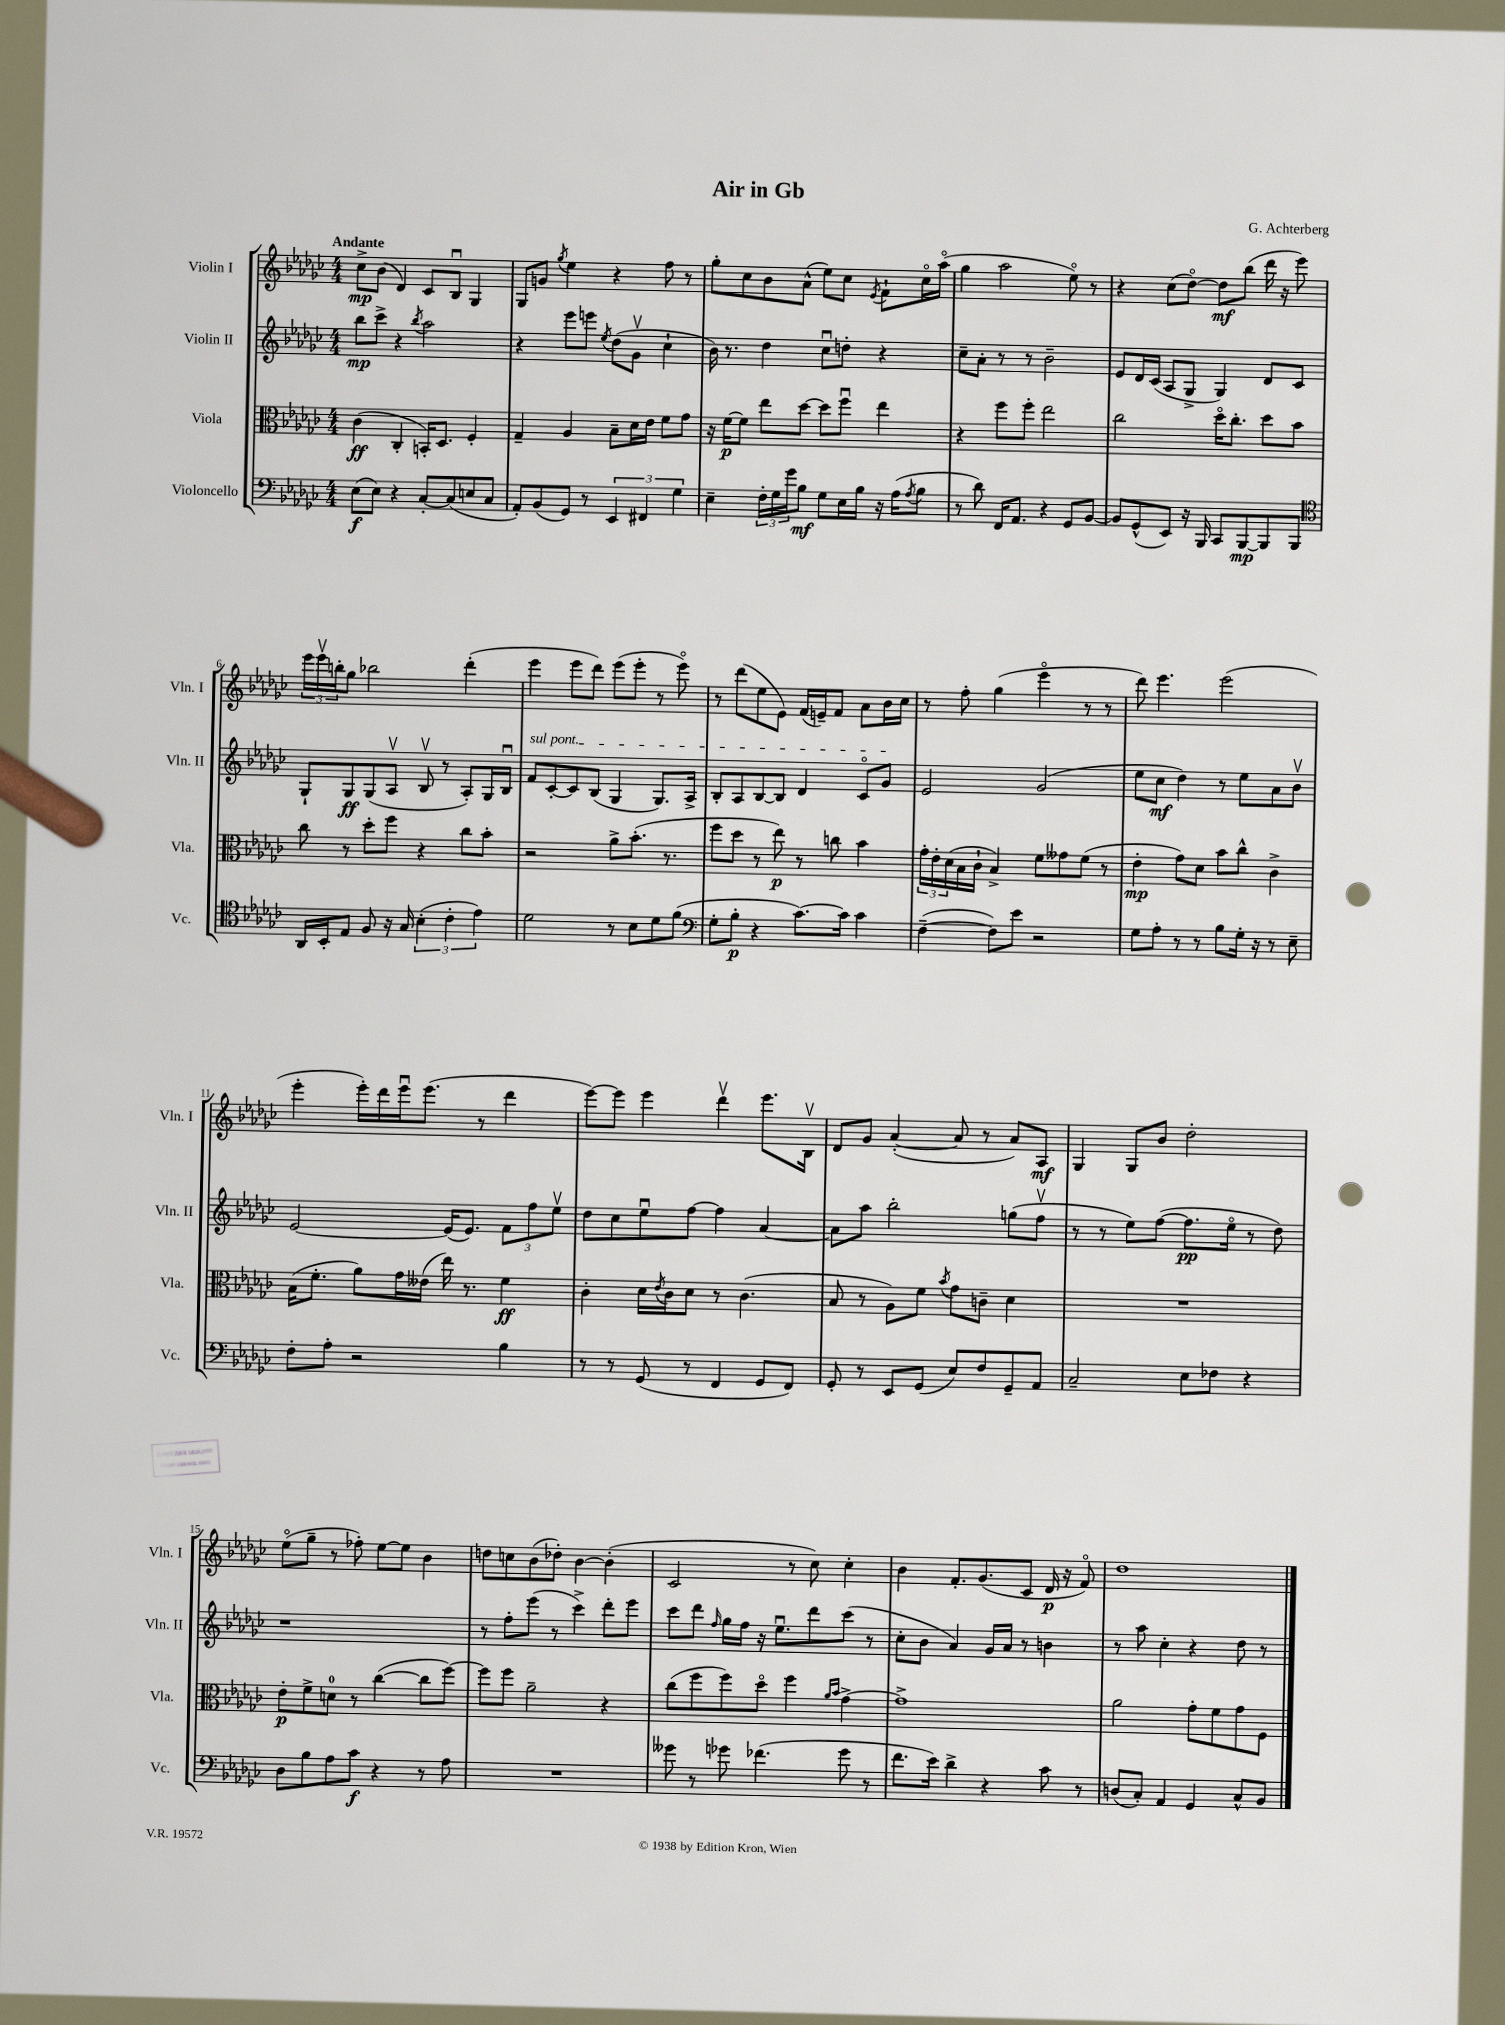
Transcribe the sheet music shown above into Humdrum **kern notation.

**kern	**dynam	**kern	**dynam	**kern	**dynam	**kern	**dynam
*part4	*part4	*part3	*part3	*part2	*part2	*part1	*part1
*staff4	*staff4	*staff3	*staff3	*staff2	*staff2	*staff1	*staff1
*I"Violoncello	*	*I"Viola	*	*I"Violin II	*	*I"Violin I	*
*I'Vc.	*	*I'Vla.	*	*I'Vln. II	*	*I'Vln. I	*
*clefF4	*	*clefC3	*	*clefG2	*	*clefG2	*
*k[b-e-a-d-g-c-]	*	*k[b-e-a-d-g-c-]	*	*k[b-e-a-d-g-c-]	*	*k[b-e-a-d-g-c-]	*
*M4/4	*	*M4/4	*	*M4/4	*	*M4/4	*
=1	=1	=1	=1	=1	=1	=1	=1
!	!	!	!	!	!	!LO:TX:a:B:t=Andante	!
(8E-\L	f	(4c-\	ff	8bb-\L	mp	8cc-^\L	mp
8E-\J)	.	.	.	8ccc-^\J	.	(8b-\J	.
4r	.	4C-'/	.	4r	.	4d-/)	.
.	.	.	.	8qbb-/	.	.	.
[8C-'/L	.	16BBn'/KL)	.	2aa-\	.	8c-/L	.
.	.	8.D-/J	.	.	.	.	.
(8C-/]	.	.	.	.	.	8B-u/J	.
8En/	.	4F'/	.	.	.	4G-/	.
8C-/J	.	.	.	.	.	.	.
=2	=2	=2	=2	=2	=2	=2	=2
8AA-'/L)	.	4G-~/	.	4r	.	8G-/L	.
(8BB-/	.	.	.	.	.	8gn/J	.
.	.	.	.	.	.	8qgg-/	.
8GG-/J)	.	4A-/	.	8eee-\L	.	4ee-\	.
8r	.	.	.	8eeen\J	.	.	.
.	.	.	.	8qee-/	.	.	.
6EE-/	.	8B-~\L	.	(8dd-\L	.	4r	.
.	.	16d-\L	.	8g-v\J	.	.	.
6FF#X/	.	.	.	.	.	.	.
.	.	16e-\JJ	.	.	.	.	.
.	.	8f\L	.	4cc-`\	.	8ff\	.
6G-\	.	.	.	.	.	.	.
.	.	8g-\J	.	.	.	8r	.
=3	=3	=3	=3	=3	=3	=3	=3
4E-~\	.	16r	.	16b-\)	.	8gg-'\L	.
.	.	[16f\KL	p	8.r	.	.	.
.	.	8f\J]	.	.	.	8cc-\	.
24F'\LL	.	8ee-\L	.	4dd-\	.	8b-\	.
24G-\	.	.	.	.	.	.	.
24g-\J	.	.	.	.	.	.	.
8B-\J	mf	[8dd-\J	.	.	.	(8a-^^\J	.
8G-\L	.	8dd-\L]	.	8cc-u\L	.	8ee-\L)	.
16E-\L	.	8ffu\J	.	8ddn'\J	.	8cc-\J	.
16B-\JJ	.	.	.	.	.	.	.
.	.	.	.	.	.	8qe-/	.
16r	.	4ee-\	.	4r	.	8f`\L	.
(16A-\KL	.	.	.	.	.	.	.
8qA-/	.	.	.	.	.	.	.
8B-\J	.	.	.	.	.	16cc-\L	.
.	.	.	.	.	.	(16aa-\JJ	.
=4	=4	=4	=4	=4	=4	=4	=4
8r	.	4r	.	8cc-~\L	.	4gg-\	.
8d-\)	.	.	.	8a-'\J	.	.	.
16FF/KL	.	8ff\L	.	8r	.	2aa-\	.
8.AA-/J	.	.	.	.	.	.	.
.	.	8ff'\J	.	8r	.	.	.
4r	.	2ee-\	.	2b-~\	.	.	.
8GG-/L	.	.	.	.	.	8ee-\)	.
[8BB-/J	.	.	.	.	.	8r	.
=5	=5	=5	=5	=5	=5	=5	=5
8BB-/L]	.	2cc-\	.	8e-/L	.	4r	.
(8GG-^^/	.	.	.	16d-/L	.	.	.
.	.	.	.	(16c-/JJ	.	.	.
8EE-/J)	.	.	.	8A-/L	.	(8cc-\L	.
16r	.	.	.	8G-^/J	.	[8dd-\J)	.
16BBB-/	.	.	.	.	.	.	.
8CC-/L	.	16dd-\KL	.	4G-/)	.	8dd-\L]	mf
.	.	8.cc-'\J	.	.	.	.	.
[8BBB-/	mp	.	.	.	.	(8bb-\J	.
8BBB-/]	.	8dd-\L	.	8d-/L	.	16ddd-\	.
.	.	.	.	.	.	16r	.
8BBB-/J	.	8b-\J	.	8c-/J	.	8eee-\)	.
!!LO:LB:g=z
=6	=6	=6	=6	=6	=6	=6	=6
*clefC4	*	*	*	*	*	*	*
16AA-/LL	.	8cc-\	.	8G-`/L	.	24eee-\LL	.
.	.	.	.	.	.	24eee-v\	.
16BB-'/J	.	.	.	.	.	.	.
.	.	.	.	.	.	24bbn'\J	.
8E-/J	.	8r	.	8G-/	ff	8gg-\J	.
8F/	.	8dd-'\L	.	(8G-/	.	2bb-X\	.
16r	.	8ff\J	.	8A-v/J	.	.	.
16G-/	.	.	.	.	.	.	.
(6B-'\	.	4r	.	8B-v/	.	.	.
.	.	.	.	8r	.	.	.
6c-'\	.	.	.	.	.	.	.
.	.	8cc-\L	.	8A-'/L)	.	(4ddd-'\	.
6e-\)	.	.	.	.	.	.	.
.	.	8b-'\J	.	16G-/L	.	.	.
.	.	.	.	16B-u/JJ	.	.	.
=7	=7	=7	=7	=7	=7	=7	=7
!	!	!	!	!LO:TX:a:i:t=sul pont.	!	!	!
2d-\	.	2r	.	8f/L	.	4eee-\	.
.	.	.	.	[8c-'/	.	.	.
.	.	.	.	8c-/]	.	8eee-\L	.
.	.	.	.	(8B-/J	.	8ddd-\J)	.
8r	.	8a-^\L	.	4G-/	.	(8eee-\L	.
8B-\L	.	(8.b-'\J	.	.	.	8eee-'\J	.
8d-\	.	.	.	8.G-/L)	.	8r	.
.	.	8.r	.	.	.	.	.
(8f\J	.	.	.	.	.	8eee-\)	.
.	.	.	.	16A-^/Jk	.	.	.
=8	=8	=8	=8	=8	=8	=8	=8
*clefF4	*	*	*	*	*	*	*
8G-'\L	.	8ff\L	.	8B-'/L	.	8r	.
8B-'\J	p	8dd-\J	.	8A-/	.	(8ddd-\L	.
4r	.	8r	.	[8B-/	.	8ee-\	.
.	.	8ee-\)	p	8B-/J]	.	8e-\J)	.
[8.c-\L)	.	8r	.	4d-/	.	(16f/LL	.
.	.	.	.	.	.	16en~/J)	.
.	.	8ccn\	.	.	.	8f/J	.
16c-\Jk]	.	.	.	.	.	.	.
4c-\	.	4b-\	.	8c-/L	.	8a-\L	.
.	.	.	.	8g-/J	.	16b-\L	.
.	.	.	.	.	.	16cc-\JJ	.
=9	=9	=9	=9	=9	=9	=9	=9
([4F~\	.	24g-'\LL	.	2e-/	.	8r	.
.	.	24e-'\	.	.	.	.	.
.	.	(24d-\	.	.	.	.	.
.	.	16B-\	.	.	.	8ff'\	.
.	.	16c-`\JJ	.	.	.	.	.
8F\L])	.	4B-^/)	.	.	.	(4gg-\	.
8e-\J	.	.	.	.	.	.	.
2r	.	8f\L	.	(2g-/	.	4eee-\	.
.	.	8g--X\	.	.	.	.	.
.	.	(8f\J	.	.	.	8r	.
.	.	8r	.	.	.	8r	.
=10	=10	=10	=10	=10	=10	=10	=10
8G-\L	.	4e-'\	mp	8ee-\L	.	8ddd-\)	.
8A-'\J	.	.	.	8cc-\J	mf	4.eee-\	.
8r	.	8g-\L)	.	4dd-\)	.	.	.
8r	.	8d-\J	.	.	.	.	.
8B-\L	.	8b-\L	.	8r	.	(2eee-\	.
16G-'\Jk	.	8cc-^^\J	.	8ee-\L	.	.	.
16r	.	.	.	.	.	.	.
8r	.	4c-^\	.	8a-\	.	.	.
8E-~\	.	.	.	8b-v\J	.	.	.
!!LO:LB:g=z
=11	=11	=11	=11	=11	=11	=11	=11
8F'\L	.	(16B-\KL	.	[2e-/	.	4eee-'\	.
.	.	8.f'\J	.	.	.	.	.
8A-'\J	.	.	.	.	.	.	.
2r	.	8a-\L)	.	.	.	16eee-'\LL)	.
.	.	.	.	.	.	16ddd-\	.
.	.	16g-\L	.	.	.	16eee-u\J	.
.	.	(16e--X\JJ	.	.	.	(8.eee-\J	.
.	.	16ee-\)	.	(16e-/KL]	.	.	.
.	.	8.r	.	8.e-/J)	.	.	.
.	.	.	.	.	.	8r	.
4B-\	.	4f\	ff	12f\L	.	4ddd-\	.
.	.	.	.	12ff\	.	.	.
.	.	.	.	12ee-v\J	.	.	.
=12	=12	=12	=12	=12	=12	=12	=12
8r	.	4c-'\	.	8dd-\L	.	[8eee-\L)	.
8r	.	.	.	8cc-\	.	8eee-\J]	.
(8GG-/	.	16d-\LL	.	8ee-u\	.	4eee-\	.
.	.	8qe-/	.	.	.	.	.
.	.	16c-\J	.	.	.	.	.
8r	.	8d-\J	.	[8ff\J	.	.	.
4FF/	.	8r	.	4ff\]	.	4ddd-v\	.
.	.	(4.c-\	.	.	.	.	.
8GG-/L	.	.	.	[4a-/	.	8.eee-\L	.
8FF/J)	.	.	.	.	.	.	.
.	.	.	.	.	.	16B-v\Jk	.
=13	=13	=13	=13	=13	=13	=13	=13
8GG-'/	.	8B-/	.	8a-\L]	.	8d-/L	.
8r	.	8r	.	8aa-\J	.	8g-/J	.
8EE-/L	.	8A-\L)	.	2bb-'\	.	([4a-'/	.
(8GG-/J	.	8f\J	.	.	.	.	.
.	.	8qb-/	.	.	.	.	.
8E-/L)	.	8g-\L	.	.	.	8a-/]	.
8F/	.	8cn~\J	.	.	.	8r	.
8GG-~/	.	4d-\	.	(8ggn\L	.	8a-/L)	.
8AA-/J	.	.	.	8ffv\J	.	8A-/J	mf
=14	=14	=14	=14	=14	=14	=14	=14
2C-~/	.	1r	.	8r	.	4G-/	.
.	.	.	.	8r	.	.	.
.	.	.	.	8ee-\L)	.	8G-/L	.
.	.	.	.	([8ff\J	.	8b-/J	.
8E-\L	.	.	.	8.ff\L]	pp	2dd-'\	.
8F-X\J	.	.	.	.	.	.	.
.	.	.	.	16ee-\Jk	.	.	.
4r	.	.	.	8r	.	.	.
.	.	.	.	8dd-\)	.	.	.
!!LO:LB:g=z
=15	=15	=15	=15	=15	=15	=15	=15
8D-\L	.	8e-'\L	p	1r	.	(8ee-\L	.
8B-\	.	8f^\	.	.	.	8gg-~\J	.
8A-\	.	8dn\J	.	.	.	8r	.
8c-\J	f	8r	.	.	.	8ff-X'\)	.
4r	.	([4cc-\	.	.	.	[8ee-\L	.
.	.	.	.	.	.	8ee-\J]	.
8r	.	8cc-\L]	.	.	.	4b-\	.
8A-\	.	[8ff\J)	.	.	.	.	.
=16	=16	=16	=16	=16	=16	=16	=16
1r	.	8ff\L]	.	8r	.	8ddn\L	.
.	.	8ff\J	.	8ff'\L	.	8ccn\	.
.	.	2a-~\	.	(8eee-\J	.	(8b-\	.
.	.	.	.	8r	.	8dd-X'\J)	.
.	.	.	.	4ccc-^\)	.	[4b-\	.
.	.	4r	.	8ddd-'\L	.	(4b-'\]	.
.	.	.	.	8eee-\J	.	.	.
=17	=17	=17	=17	=17	=17	=17	=17
8g--X\	.	(8cc-\L	.	8ccc-\L	.	2c-/	.
8r	.	8ff\	.	8ddd-\J	.	.	.
.	.	.	.	16qqff/	.	.	.
8g-X\	.	8ff\)	.	16gg-\LL	.	.	.
.	.	.	.	16ff\JJ	.	.	.
(4.f-X\	.	8dd-\J	.	16r	.	.	.
.	.	.	.	8.ee-u\L	.	.	.
.	.	4ff\	.	.	.	8r	.
.	.	.	.	8ddd-\	.	8cc-\)	.
.	.	16qqa-/LL	.	.	.	.	.
.	.	16qqb-/JJ	.	.	.	.	.
8g-\	.	[4g-^\	.	(8ccc-\J	.	4cc-'\	.
8r	.	.	.	8r	.	.	.
=18	=18	=18	=18	=18	=18	=18	=18
8.f\L	.	1g-^]	.	8cc-'\L	.	4b-\	.
.	.	.	.	8b-\J	.	.	.
16e-\Jk)	.	.	.	.	.	.	.
4d-^\	.	.	.	4a-/)	.	8.f'/L	.
.	.	.	.	.	.	(8.g-/	.
4r	.	.	.	16g-/LL	.	.	.
.	.	.	.	16a-/JJ	.	.	.
.	.	.	.	8r	.	8c-/J	.
8c-\	.	.	.	4bn\	.	16d-/	p
.	.	.	.	.	.	16r	.
8r	.	.	.	.	.	8f/)	.
=19	=19	=19	=19	=19	=19	=19	=19
(8Dn/L	.	2a-\	.	8r	.	1dd-	.
8C-'/J)	.	.	.	8aa-\	.	.	.
4AA-/	.	.	.	4cc-'\	.	.	.
4GG-/	.	8g-'\L	.	4r	.	.	.
.	.	8f\	.	.	.	.	.
8C-^^/L	.	8g-\	.	8dd-\	.	.	.
8BB-/J	.	8F\J	.	8r	.	.	.
==	==	==	==	==	==	==	==
*-	*-	*-	*-	*-	*-	*-	*-
